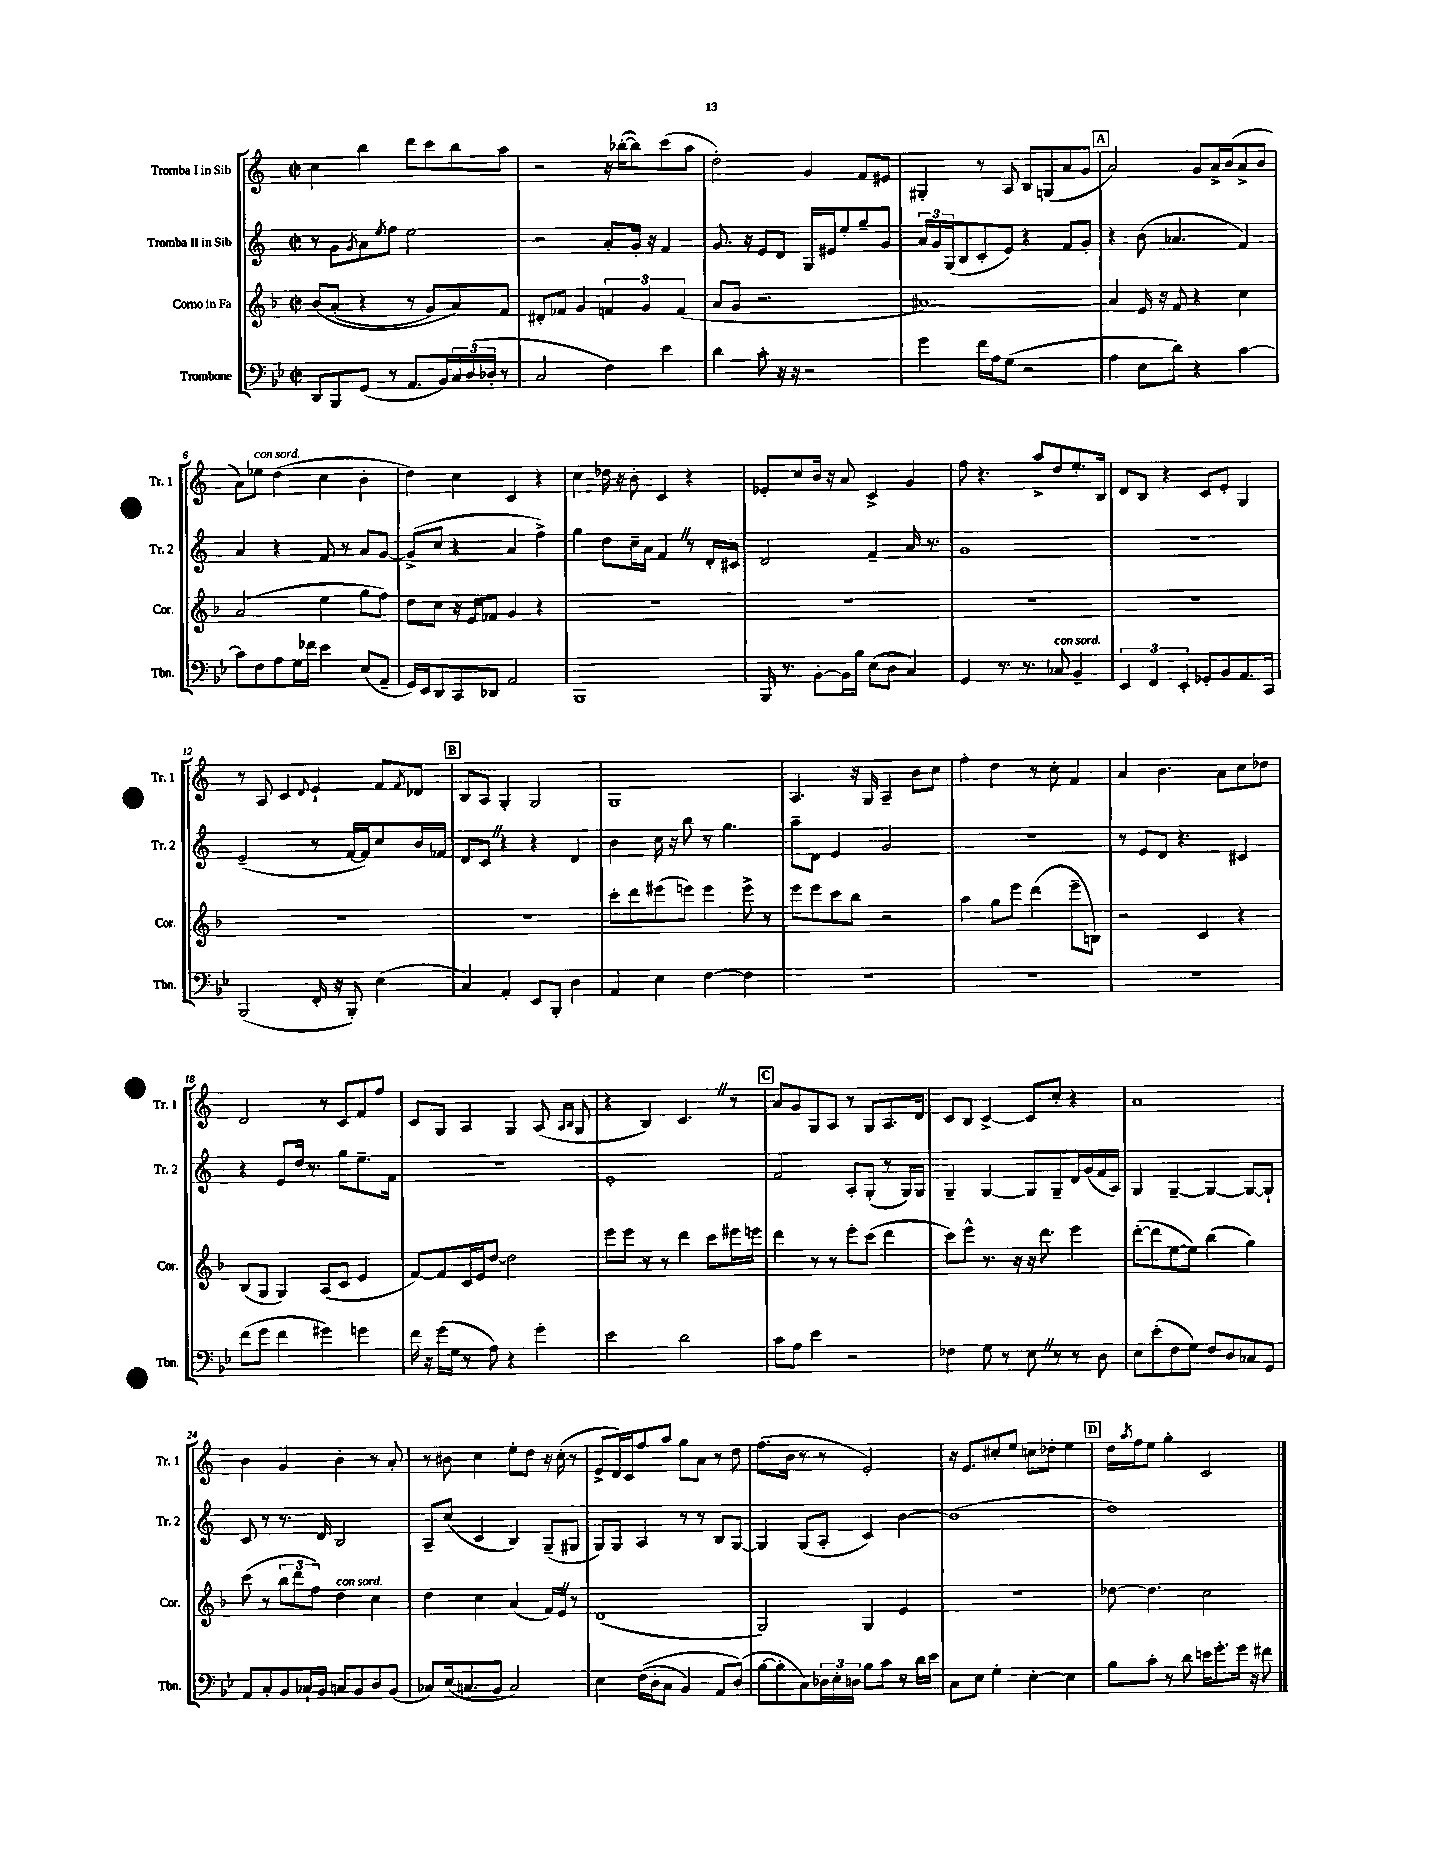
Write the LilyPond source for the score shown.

<<
\new StaffGroup <<
\new Staff = "s0" \with { instrumentName = "Tromba I in Sib" shortInstrumentName = "Tr. 1" } {
    \clef treble \key c \major \defaultTimeSignature \time 2/2
    c''4 b''4 d'''8 c'''8 b''8 a''8 |
    r2 r16 bes''16~-.( bes''8) c'''8( a''8 |
    d''2-.) g'4 f'8 eis'8 |
    gis4-. r8 a8 b8 g8( a'8 g'8 |
    \mark \markup { \box "A" } a'2) g'8 a'16-> b'16( a'8-> b'8 |
    a'8) ees''8^\markup { \italic "con sord." } d''4( c''4 b'4-. |
    d''4) c''4 c'4 r4 |
    c''4 des''16 r16 b'8-. c'4 r4 |
    ees'8-. c''8 b'16 r16 a'8 c'4-> g'4 |
    f''8 r4. a''8-> d''8 e''8.-. b16 |
    d'8 b8 r4 c'8 e'8-. g4 |
    r8 a8 c'4 \appoggiatura { d'8 } e'4-! f'8 \acciaccatura { f'8 } des'8 |
    \mark \markup { \box "B" } b8 a8 g4-. g2 |
    g1 |
    a4. r16 g16 a4-- b'8 c''8 |
    f''4-. d''4 r8 c''8-. f'4 |
    a'4 b'4. a'8 c''8 des''8 |
    d'2 r8 c'8 f'8 f''8 |
    c'8 g8 a4 g4 a8( \grace { a16 b16 } g8 |
    r4 b4) c'4. \once \override BreathingSign.text = \markup { \musicglyph "scripts.caesura.straight" } \breathe r8 |
    \mark \markup { \box "C" } a'8 g'8 g8 a8 r8 g8 a8. d'16 |
    c'8 b8 c'4~-> c'8 c''8-. r4 |
    a'1 |
    b'4 g'4 b'4-. r8 a'8-. |
    r8 bis'8 c''4 e''8-. d''8 r16 c''16-.( r8 |
    e'8-> d'16) c'16 f''8 a''8 g''8 a'8 r8 d''8 |
    f''8.( b'16 r8 r8 e'2-.) |
    r16 e'8. cis''8-. e''8 c''8 des''8-. e''4 |
    \mark \markup { \box "D" } d''16 \acciaccatura { a''8 } f''16 e''8 g''4-. c'2 \bar "|." |
}
\new Staff = "s1" \with { instrumentName = "Tromba II in Sib" shortInstrumentName = "Tr. 2" } {
    \clef treble \key c \major \defaultTimeSignature \time 2/2
    r8 g'8 \acciaccatura { g'8 } a'8 \acciaccatura { e''8 } f''8 e''2 |
    r2 a'8-. g'16-. r16 f'4 |
    g'8. r16 e'8 d'8 g16 eis'16 e''8-. g''8-- g'8 |
    \tuplet 3/2 { a'16 g'16 g16( } b8 c'8-. e'8) r4 f'8 g'8-. |
    \mark \markup { \box "A" } r4 b'8( aes'4. f'4) |
    a'4 r4 f'8 r8 a'8 g'8~ |
    g'8->( c''8 r4 a'4 f''4->) |
    g''4 d''8 c''16-- a'16 f'4 \once \override BreathingSign.text = \markup { \musicglyph "scripts.caesura.straight" } \breathe r8 d'16-. cis'16 |
    d'2 f'4-- a'16 r8. |
    g'1 |
    R1 |
    e'2--( r8 f'16~ f'16) c''8 b'16 fes'16 |
    \mark \markup { \box "B" } d'8 c'8 \once \override BreathingSign.text = \markup { \musicglyph "scripts.caesura.straight" } \breathe r4 r4 d'4 |
    b'4 c''16 r16 b''8 r8 g''4. |
    a''8-- d'8 e'4 g'2 |
    R1 |
    r8 e'8 d'8 r4. cis'4 |
    r4 e'8 d''16 r8. g''8 e''8.-- f'16 |
    r1 |
    e'1-. |
    \mark \markup { \box "C" } f'2 a8-. g8-.( r8 g16) g16 |
    g4-- g4~ g8 g8-- d'16 g'16( f'16 a16) |
    g4 g4~-- g4~ g8~ g8-! |
    c'8 r8 r8. d'16 b2 |
    a8-- c''8( c'4 b4) g8--( gis8 |
    g8) g8 a4 r8 r8 b8 g8~ |
    g4 g8( a8-. c'4) b'4~ |
    b'1( |
    \mark \markup { \box "D" } d''1) \bar "|." |
}
\new Staff = "s2" \with { instrumentName = "Corno in Fa" shortInstrumentName = "Cor." } {
    \clef treble \key f \major \defaultTimeSignature \time 2/2
    bes'8\( a'8-.( r4 r8 g'8) a'8\) f'8 |
    dis'8-. fes'8 g'4 \tuplet 3/2 { f'4 g'4 f'4( } |
    a'8 g'8 r2. |
    ais'1~) |
    \mark \markup { \box "A" } ais'4 e'16 r16 f'8 r4 c''4 |
    a'2( e''4 g''8 f''8) |
    d''8 c''8 r16 e'16 fes'8 g'4 r4 |
    R1 |
    R1 |
    R1 |
    R1 |
    R1 |
    \mark \markup { \box "B" } R1 |
    c'''8-. d'''8 eis'''8( e'''8) e'''4 e'''8-> r8 |
    e'''8 e'''8 c'''8 bes''8 r2 |
    a''4 g''8 e'''8 d'''4( e'''8-- b8) |
    r2 c'4 r4 |
    bes8( g8 g4) a8( c'8 e'4 |
    f'8~) f'8 c'16 e'16 d''8~ d''2 |
    e'''8 e'''8 r8 r8 d'''4 c'''8 eis'''16 e'''16 |
    \mark \markup { \box "C" } d'''4 r8 r8 e'''8-. c'''8( d'''4 |
    c'''8) e'''8-^ r8. r16 r16 d'''8. e'''4 |
    d'''8~-.( d'''8 e''8~ e''8) bes''4( g''4) |
    c'''8( r8 \tuplet 3/2 { bes''8 d'''8 f''8) } d''4^\markup { \italic "con sord." } c''4 |
    d''4 c''4 a'4( f'16) e'16 \once \override BreathingSign.text = \markup { \musicglyph "scripts.caesura.straight" } \breathe r8 |
    d'1( |
    g2) g4 e'4 |
    R1 |
    \mark \markup { \box "D" } des''8~ des''4. c''2 \bar "|." |
}
\new Staff = "s3" \with { instrumentName = "Trombone" shortInstrumentName = "Tbn." } {
    \clef bass \key bes \major \defaultTimeSignature \time 2/2
    d,8 bes,,8 g,8( r8 a,8. bes,16) \tuplet 3/2 { c16 d16( des16-. } r8 |
    c2 f4) ees'4 |
    d'4 c'8-. r16 r16 r2 |
    g'4 f'16 a16 g8( r2 |
    \mark \markup { \box "A" } a4 ees8 d'8) r4 c'4~ |
    c'8 f8 a8 g16 fes'16 ees'4 ees8( a,8-- |
    g,16) ees,16 d,8 c,8 des,8 a,2 |
    bes,,1 |
    bes,,16 r8. bes,8~-. bes,16 bes16 ees8( d8 c4) |
    g,4 r8. r8. ces8^\markup { \italic "con sord." } bes,4-- |
    \tuplet 3/2 { ees,4 f,4 ees,4-. } ges,8-. bes,8 a,8. c,16 |
    bes,,2( f,16-. r16 bes,,8-.) ees4( |
    \mark \markup { \box "B" } c4) a,4-. ees,8 bes,,8-. d4 |
    a,4 ees4 f4~ f4 |
    R1 |
    R1 |
    R1 |
    f'8( g'8 f'4 gis'4) g'4 |
    f'16 r16 g'16( g16 r8 a8) r4 g'4-. |
    ees'2 d'2 |
    \mark \markup { \box "C" } c'8 a8 ees'4 r2 |
    fes4 g8 r8 ees8 \once \override BreathingSign.text = \markup { \musicglyph "scripts.caesura.straight" } \breathe r8 r8 d8 |
    ees8 ees'8-.( f8 g8) f8 d8 ces8 g,8 |
    a,8 c8-. bes,8 ces16-! bes,16 c8 bes,8 d8 bes,8( |
    ces8) ees16( c8. bes,8 c2) |
    ees4 f16(\( d16-. c8 bes,4) a,8 d8(\) |
    bes8~ bes8-. c8) \tuplet 3/2 { des16 ees16-. d16 } bes8 c'8 r8 d'16 ees'16 |
    c8 ees8 g4-. ees4~-. ees4 |
    \mark \markup { \box "D" } bes8 c'8-. r8 d'8 e'16 g'8.-. g'16 r16 fis'8 \bar "|." |
}
>>
>>
